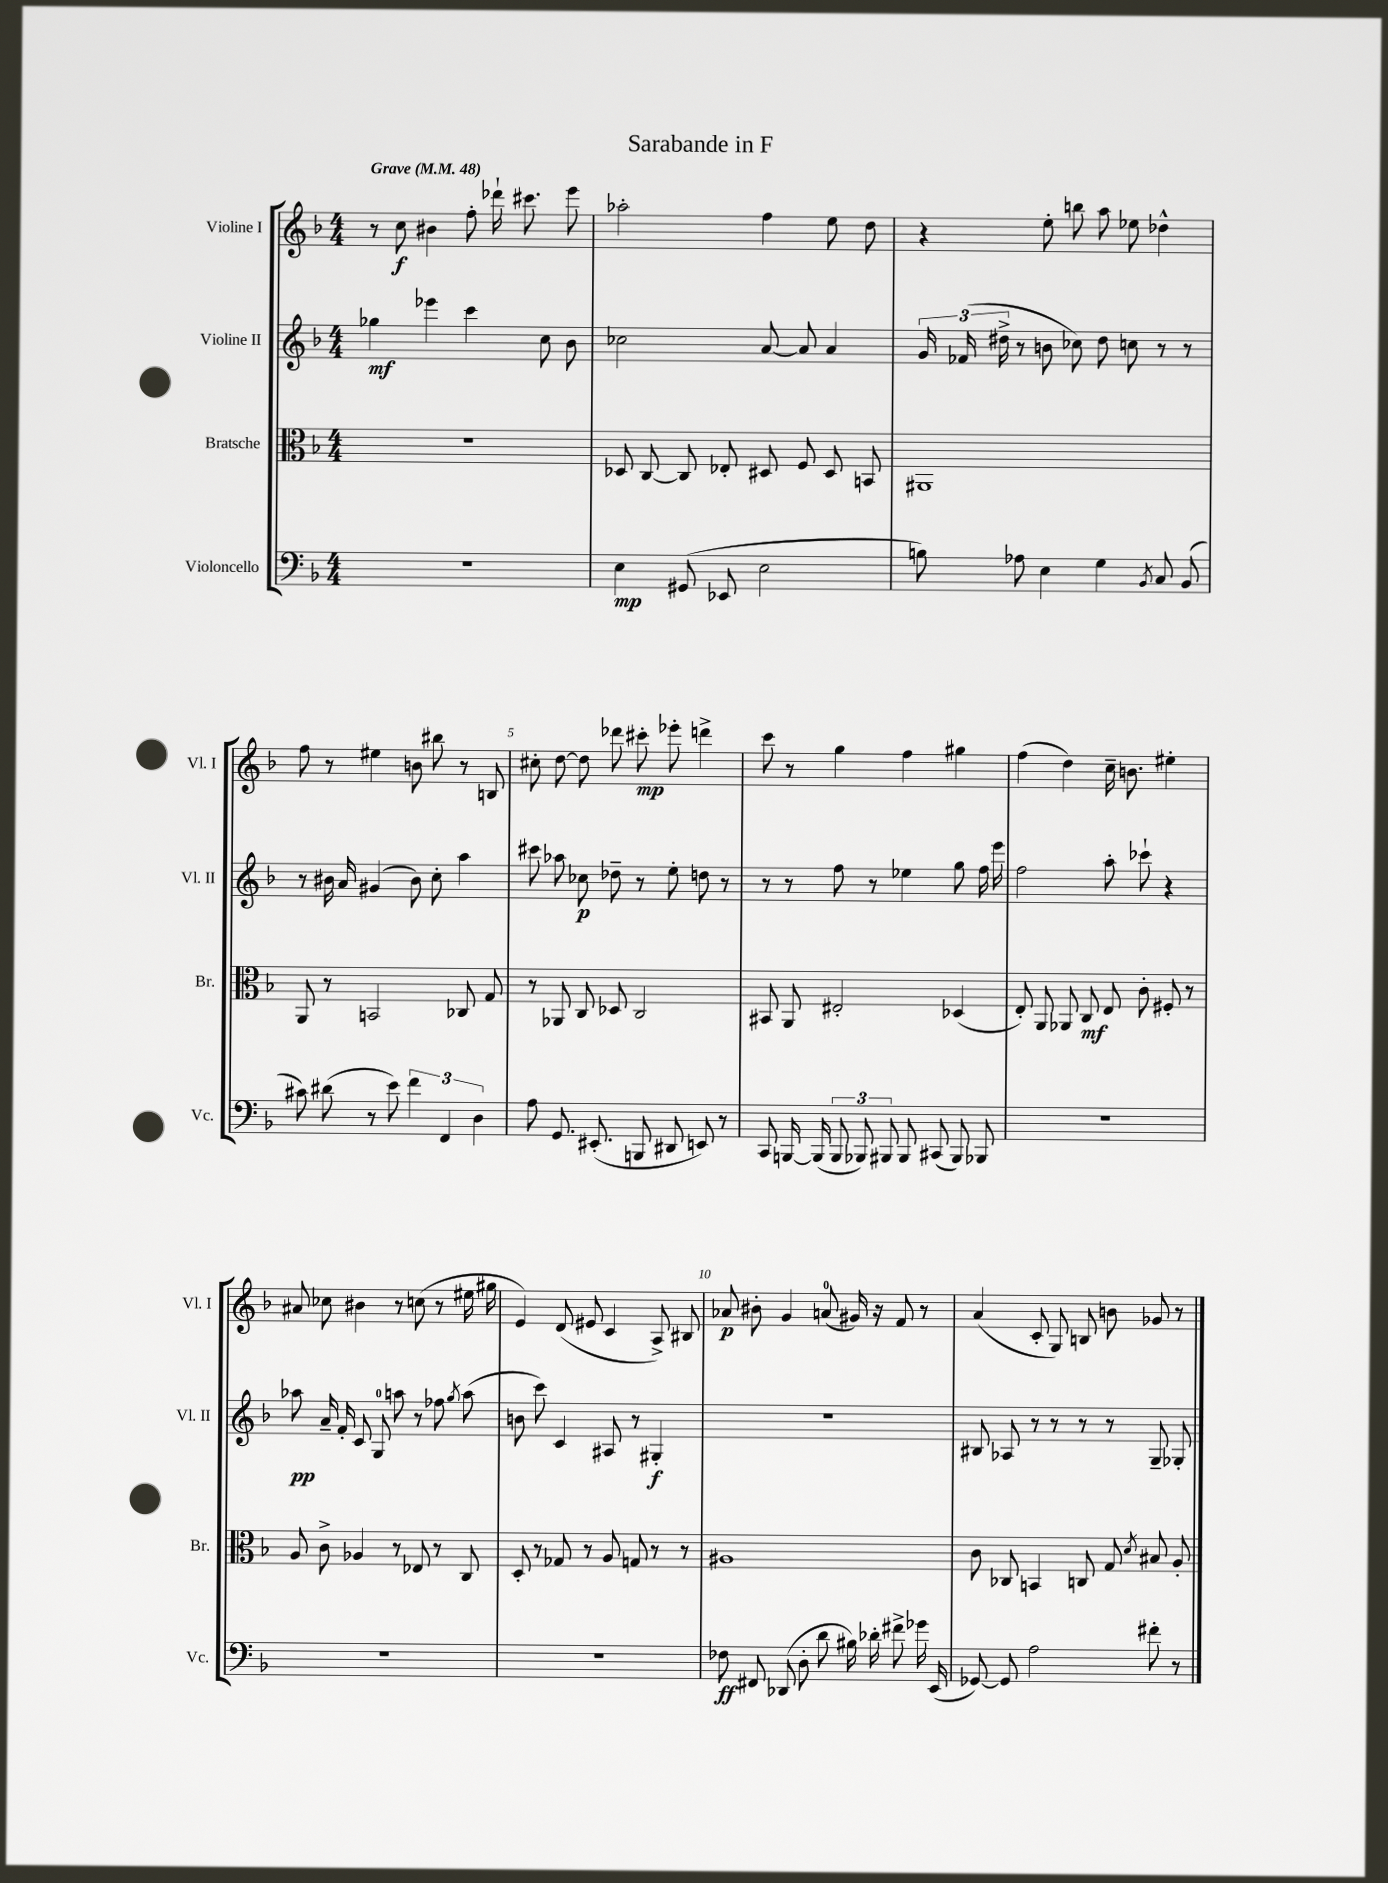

**kern	**kern	**kern	**kern
*staff4	*staff3	*staff2	*staff1
*clefF4	*clefC3	*clefG2	*clefG2
*k[b-]	*k[b-]	*k[b-]	*k[b-]
*M4/4	*M4/4	*M4/4	*M4/4
*MM48	*MM48	*MM48	*MM48
1r	1r	4gg-\	8r
.	.	.	8cc\
.	.	4eee-\	4b#\
.	.	4ccc\	8ff'\
.	.	.	16ddd-`\
.	.	.	8.ccc#\
.	.	8cc\	.
.	.	8b-\	8eee\
=	=	=	=
4E\	8D-/	2cc-\	2aa-'\
.	[8C/	.	.
(8GG#/	8C/]	.	.
8EE-/	8E-'/	.	.
2E\	8D#/	[8a/	4ff\
.	8F/	8a/]	.
.	8D#/	4a/	8ee\
.	8BB/	.	8dd\
=	=	=	=
8B\)	1AA#	24g/	4r
.	.	(24f-/	.
.	.	24dd#^\	.
8A-\	.	8r	.
4E\	.	8b\	8ee'\
.	.	8cc-\)	8bb\
4G\	.	8dd#\	8aa\
.	.	8cc\	8ee-\
8qBB-/	.	.	.
8C/	.	8r	4dd-^^\
(8BB-/	.	8r	.
=	=	=	=
8c#\)	8AA/	8r	8ff\
(8d#\	8r	16b#\	8r
.	.	16a/	.
8r	2BB/	(4g#/	4ee#\
8e\)	.	.	.
6f\	.	8b#\)	8b\
.	.	8cc'\	8bb#\
6FF/	.	.	.
.	8C-/	4aa\	8r
6D\	.	.	.
.	8G/	.	8B/
=	=	=	=
8A\	8r	8ccc#\	8cc#'\
8.GG/	8AA-/	8aa-\	[8dd\
.	8C/	8cc-\	8dd\]
(8.EE#'/	.	.	.
.	8D-/	8dd-~\	8ddd-\
8BBB/	2C/	8r	8ccc#'\
8DD#/	.	8ee'\	8eee-'\
8EE/)	.	8dd\	4ddd^\
8r	.	8r	.
=	=	=	=
8CC/	8BB#/	8r	8ccc\
[16BBB/	8AA/	8r	8r
(16BBB/]	.	.	.
12BBB/	2E#'/	8ff\	4gg\
12BBB-/)	.	.	.
.	.	8r	.
12BBB#/	.	.	.
8BBB#/	.	4ee-\	4ff\
(8CC#/	.	.	.
8BBB#/)	(4D-/	8gg\	4gg#\
8BBB-/	.	16ff\	.
.	.	16eee\	.
=	=	=	=
1r	8E'/)	2ff\	(4ff\
.	8AA/	.	.
.	8AA-/	.	4dd\)
.	8C/	.	.
.	8E/	8aa'\	16cc~\
.	.	.	8.b\
.	8c'\	8ccc-`\	.
.	8F#'/	4r	4ee#'\
.	8r	.	.
=	=	=	=
1r	8A/	8aa-\	8a#/
.	8c^\	16a~/	8cc-\
.	.	16f'/	.
.	4A-/	8c/	4b#\
.	.	8G/	.
.	8r	8aa\	8r
.	8E-/	8r	(8cc\
.	8r	8ff-\	8r
.	.	8qgg/	.
.	8C/	(8aa\	16ee#\
.	.	.	16gg#\
=	=	=	=
1r	8D'/	8b\	4e/)
.	8r	8ccc\)	.
.	8G-/	4c/	(8d/
.	8r	.	8e#/
.	8A/	8A#/	4c/
.	8G/	8r	.
.	8r	4G#'/	8A^/)
.	8r	.	8B#/
=	=	=	=
8F-\	1A#	1r	8a-/
8FF#/	.	.	8b#'\
(8DD-/	.	.	4g/
8D'\	.	.	.
8d\	.	.	(8a/
16B#\)	.	.	16g#/)
16d-'\	.	.	16r
8f#^\	.	.	8f/
16g-\	.	.	8r
(16EE/	.	.	.
=	=	=	=
[8GG-/)	8c\	8B#/	(4a/
8GG-/]	8C-/	8A-/	.
2A\	4BB/	8r	8c'/
.	.	8r	8G/)
.	8C/	8r	8B/
.	8G/	8r	8b\
.	8qd/	.	.
8f#'\	8B#/	8G~/	8g-/
8r	8A'/	8G-'/	8r
==	==	==	==
*-	*-	*-	*-
